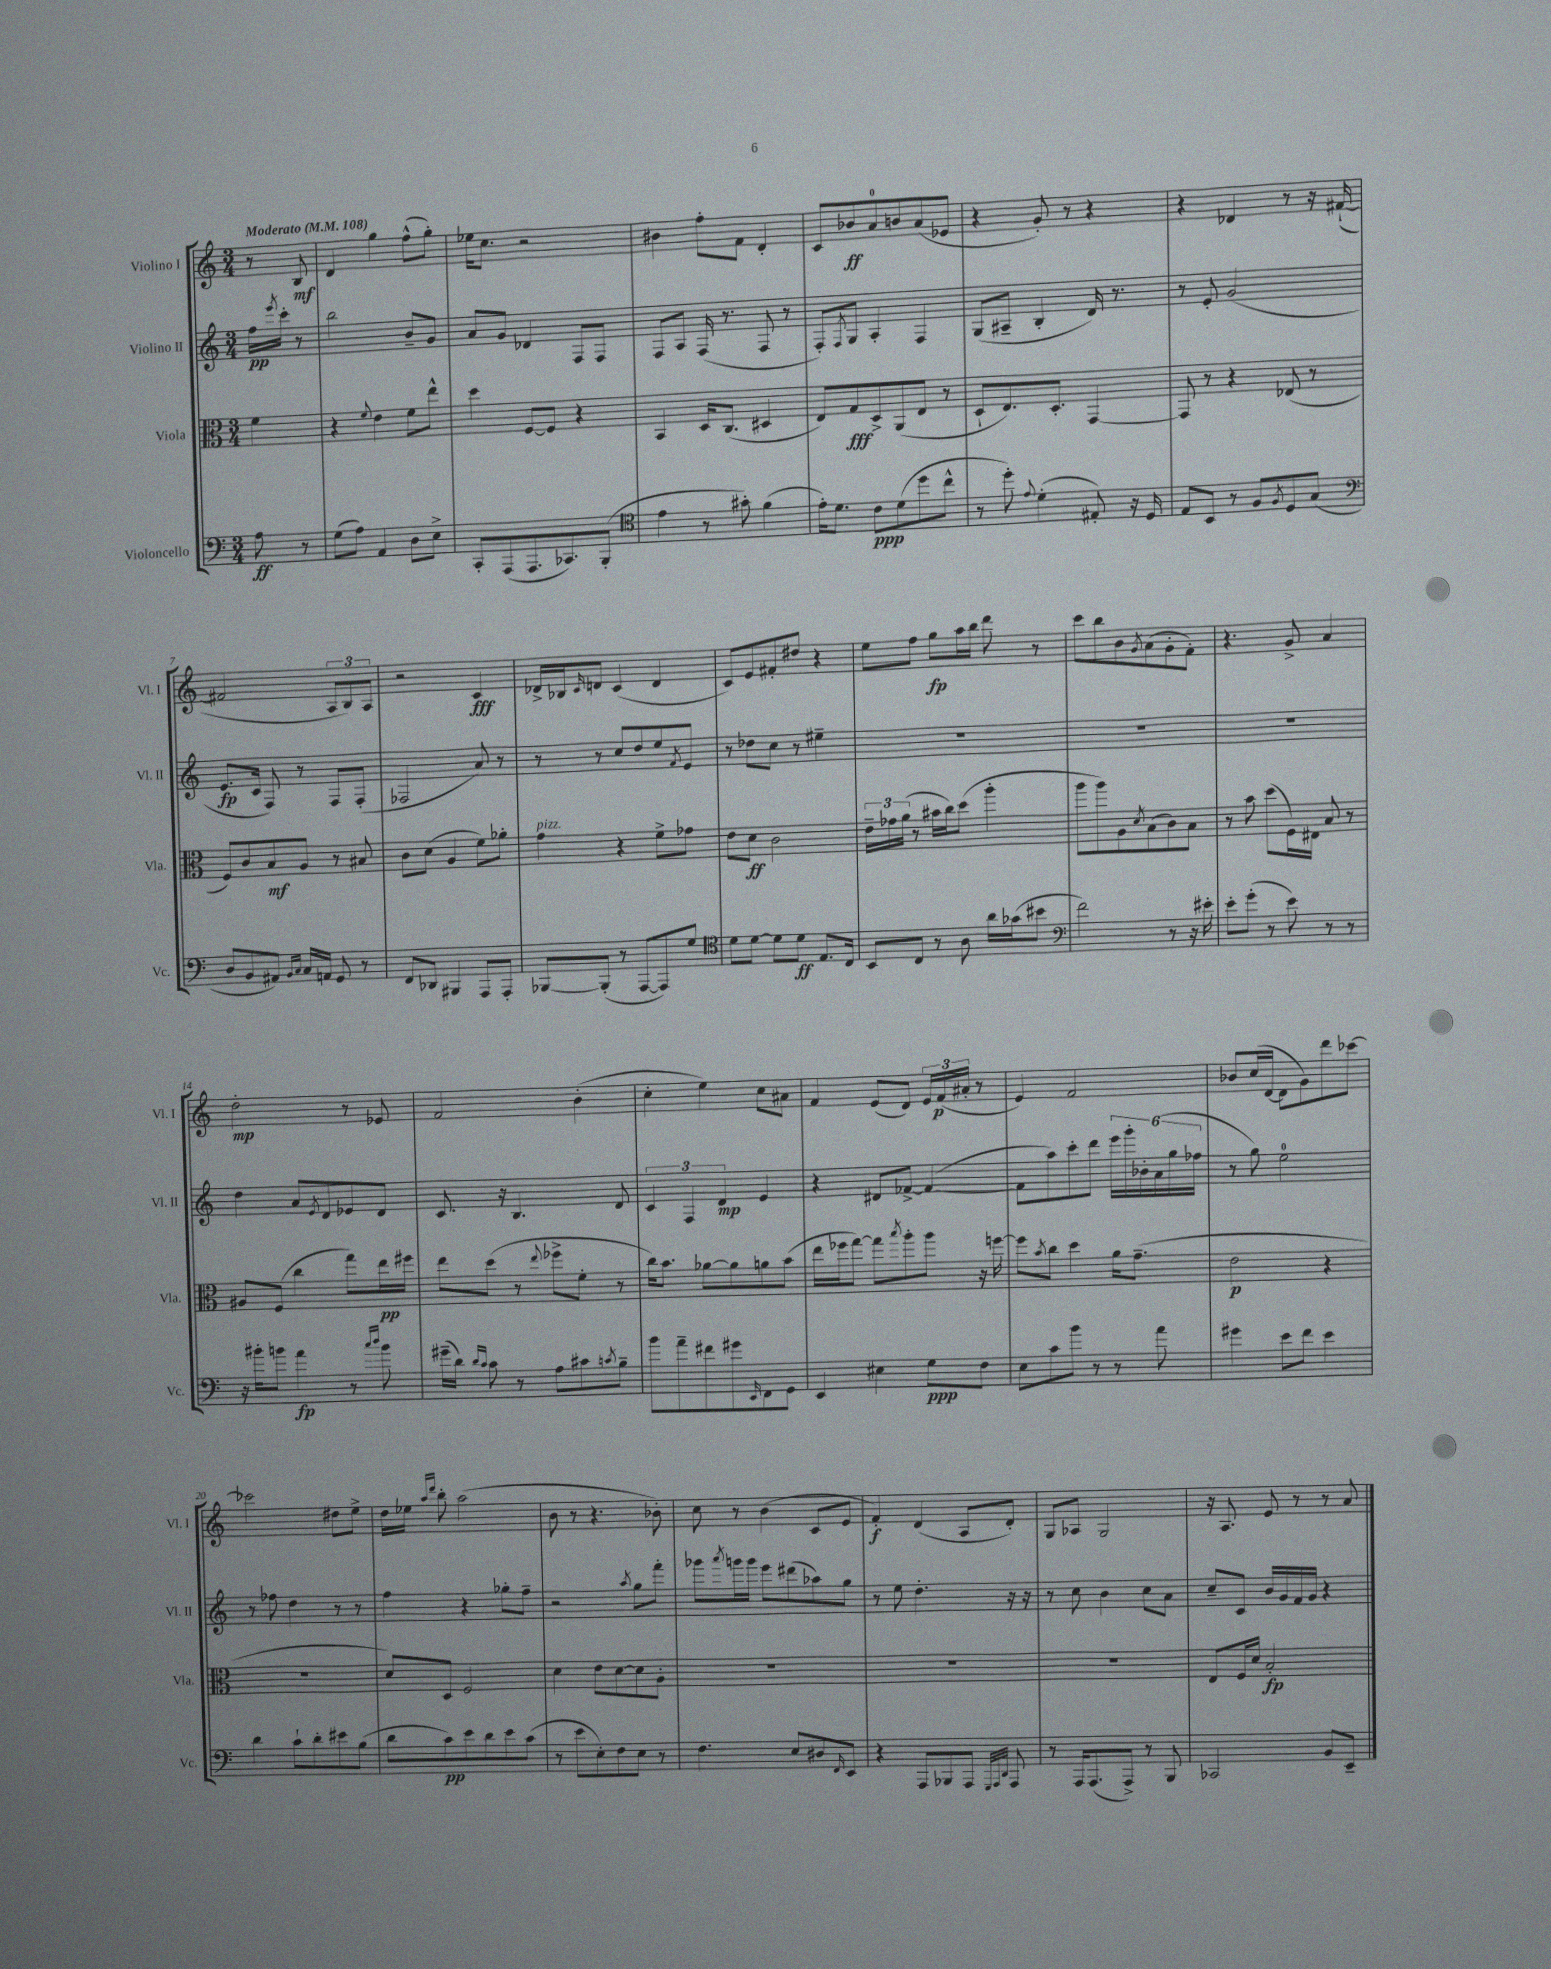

**kern	**kern	**kern	**kern
*staff4	*staff3	*staff2	*staff1
*clefF4	*clefC3	*clefG2	*clefG2
*k[]	*k[]	*k[]	*k[]
*M3/4	*M3/4	*M3/4	*M3/4
*MM108	*MM108	*MM108	*MM108
8A	4f	16ff	8r
.	.	8qeee	.
.	.	16ccc'	.
8r	.	8r	8B
=	=	=	=
(8G	4r	2bb	4d
8A)	.	.	.
.	8qqf	.	.
4AA	4e	.	4gg
8D	8f	8b~	(8ff^^
8E^	8ee^^	8g	8gg')
=	=	=	=
8CC'	4dd	8a	16ee-
.	.	.	8.cc
(8AAA	.	8g	.
8.AAA	[8F	4d-	2r
.	8F]	.	.
8.CC-)	.	.	.
.	4r	8F	.
(8BBB'	.	8F	.
=	=	=	=
*clefC4	*	*	*
4e	4BB	8F	4b#
.	.	8A	.
8r	16D	(16F	8ff'
.	(8.C	8.r	.
8g#')	.	.	8f
(4f	4D#	8F	4d'
.	.	8r	.
=	=	=	=
16e')	8E)	8F')	8c
8.d	.	.	.
.	.	8qF	.
.	8G	8G	8b-
8c	8D^	4A'	8a
(8d	(8AA	.	8b
8dd	8E	4F	(8a
8cc^^	8r	.	8e-
=	=	=	=
8r	8D`	(8G	4r
8dd')	8.E)	8A#~	.
8qqe	.	.	.
(4d'	.	4B'	8g')
.	8.D'	.	.
.	.	.	8r
8E#')	[4GG	16d)	4r
.	.	8.r	.
16r	.	.	.
16D	.	.	.
=	=	=	=
8E	8GG]	8r	4r
8BB	8r	8e'	.
8r	4r	(2g	4d-
8F	.	.	.
8qF	.	.	.
8D	(8E-	.	8r
(8G	8r	.	16r
.	.	.	([16f#`
=	=	=	=
*clefF4	*	*	*
8D	8F)	8.e	2f#]
8BB	8c	.	.
.	.	16c	.
8AA#)	8B	8F)	.
16qqBB	.	.	.
16qqC	.	.	.
16C	8A	8r	.
16AA	.	.	.
8GG	8r	8F	12A
.	.	.	12B)
8r	8B#	(8F'	.
.	.	.	12A
=	=	=	=
8FF	8c	2F-	2r
8DD-	(8d	.	.
4BBB#	4A	.	.
8AAA	8f)	8a)	4c
8AAA'	8a-'	8r	.
=	=	=	=
[8BBB-	4g	8r	16d-^
.	.	.	16B-
.	.	.	16qqc
(8BBB-']	.	8r	8d
8r	4r	8cc	(4c
[8AAA	.	8dd	.
8AAA])	8f^	8ee	4d
.	.	8qf	.
8G	8g-	8e	.
=	=	=	=
*clefC4	*	*	*
8d	8e	8r	8c)
[8d	8d	8dd-	8e
8d]	2c	8cc	8f#'
8d	.	8r	8dd#
8.E	.	4ee#~	4r
16C	.	.	.
=	=	=	=
8BB	24e~	2.r	8ee
.	24g-	.	.
.	(24a	.	.
8C	8r	.	8ff
8r	16b#	.	8gg
.	16cc)	.	.
8A	(8dd	.	16aa
.	.	.	16bb
16a	4aa'	.	8ddd
(16g-	.	.	.
8b#	.	.	8r
=	=	=	=
*clefF4	*	*	*
2f)	8aa	2.r	8ccc
.	8aa)	.	8bb
.	8A	.	8b
.	8qd	.	8qg
.	(8B	.	(8a
8r	8c)	.	8g'
16r	8B	.	8f')
16e#'	.	.	.
=	=	=	=
8e'	8r	2.r	4.r
(8g'	8b	.	.
8r	(8dd	.	.
8e)	16F)	.	8g^
.	16E#	.	.
8r	8B	.	4a
8r	8r	.	.
=	=	=	=
16r	8A#	4dd	2dd'
16b#'	.	.	.
8b	(8F	.	.
4a	4cc	8a	.
.	.	8qe	.
.	.	8d	.
8r	8gg)	8e-	8r
16qqcc	.	.	.
16qqdd	.	.	.
8b	16ee	8d	8e-
.	16ff#	.	.
=	=	=	=
(16g#~	8ee	8.c	2f
16d)	.	.	.
16qqd	.	.	.
16qqc	.	.	.
8c	(8dd	.	.
.	.	16r	.
8r	8r	4.B	.
.	8qqee	.	.
8A	8ff-^	.	.
8c#	8f'	.	(4b'
8qc	.	.	.
8B~	8r	8d	.
=	=	=	=
8b	16cc)	6c	4cc'
.	8.b	.	.
8a~	.	.	.
.	.	6F	.
8f#	[8a-	.	4ee)
.	.	6d	.
8g#	8a-]	.	.
16qqEE	.	.	.
8FF	8a	4e	8cc
8GG	(8b	.	8a#
=	=	=	=
4EE	16ee	4r	4f
.	16ff-	.	.
.	[8gg)	.	.
4E#	8gg]	8d#	(8e
.	8qbb	.	.
.	8aa'	[8f-^	8d)
8G	8aa	(4f-_	24e
.	.	.	(24f
.	.	.	24a#'
8F	16r	.	8r
.	[16ff	.	.
=	=	=	=
8E	8ff]	8f-]	4e)
.	8qb	.	.
8c	8cc	8aa)	.
8b	4dd	8ccc'	2f
8r	.	8ddd	.
8r	16a	24eee	.
.	.	24ggg'	.
.	(8.g~	.	.
.	.	24b-'	.
8a	.	(24a	.
.	.	24gg	.
.	.	24ff-	.
=	=	=	=
4g#	2e	8r	8b-
.	.	8gg)	(16cc
.	.	.	[16d
8e	.	2ee	8d]
8f	.	.	8g)
4e	4r	.	8ddd
.	.	.	[8ccc-
=	=	=	=
4d	2.r	8r	2ccc-]
.	.	8ff-	.
8c`	.	4dd	.
8d'	.	.	.
8e#	.	8r	8dd#
(8B	.	8r	8ee^
=	=	=	=
8d	8d)	4ff	16dd
.	.	.	16ee-
.	.	.	16qqaa
.	.	.	16qqddd
8c)	8D	.	8bb'
8e	2F	4r	(2aa
8d	.	.	.
8e	.	8gg-'	.
(8c	.	8ff~	.
=	=	=	=
8r	4d	2r	8b
8e	.	.	8r
8E')	8e	.	4.r
8F	[8d	.	.
.	.	8qaa	.
8E	8d]	8gg	.
8r	8A'	8fff'	8b-')
=	=	=	=
4.F	2.r	8ggg-	8cc
.	.	8qaaa	.
.	.	16ggg	8r
.	.	16ggg	.
.	.	8eee	(4b
8E	.	(8ddd#	.
8D#	.	8aa-)	8c
16qqFF	.	.	.
8EE	.	8gg	8e
=	=	=	=
4r	2.r	8r	4f')
.	.	8ee	.
8AAA	.	4.dd'	(4d
8BBB-	.	.	.
8AAA	.	.	8A
32qqGGG	.	.	.
32qqAAA	.	.	.
32qqDD	.	.	.
8AAA	.	16r	8d')
.	.	16r	.
=	=	=	=
8r	2.r	8r	8G
16AAA	.	8cc	8A-
(8.AAA	.	.	.
.	.	4b	2G
8AAA^)	.	.	.
8r	.	8cc	.
8BBB	.	8a	.
=	=	=	=
2CC-	8E	8cc~	16r
.	.	.	8.A
.	16F	8c	.
.	16d	.	.
.	2B'	16b	8e
.	.	16g	.
.	.	16f	8r
.	.	16g	.
8BB	.	4r	8r
8EE~	.	.	8a
==	==	==	==
*-	*-	*-	*-
